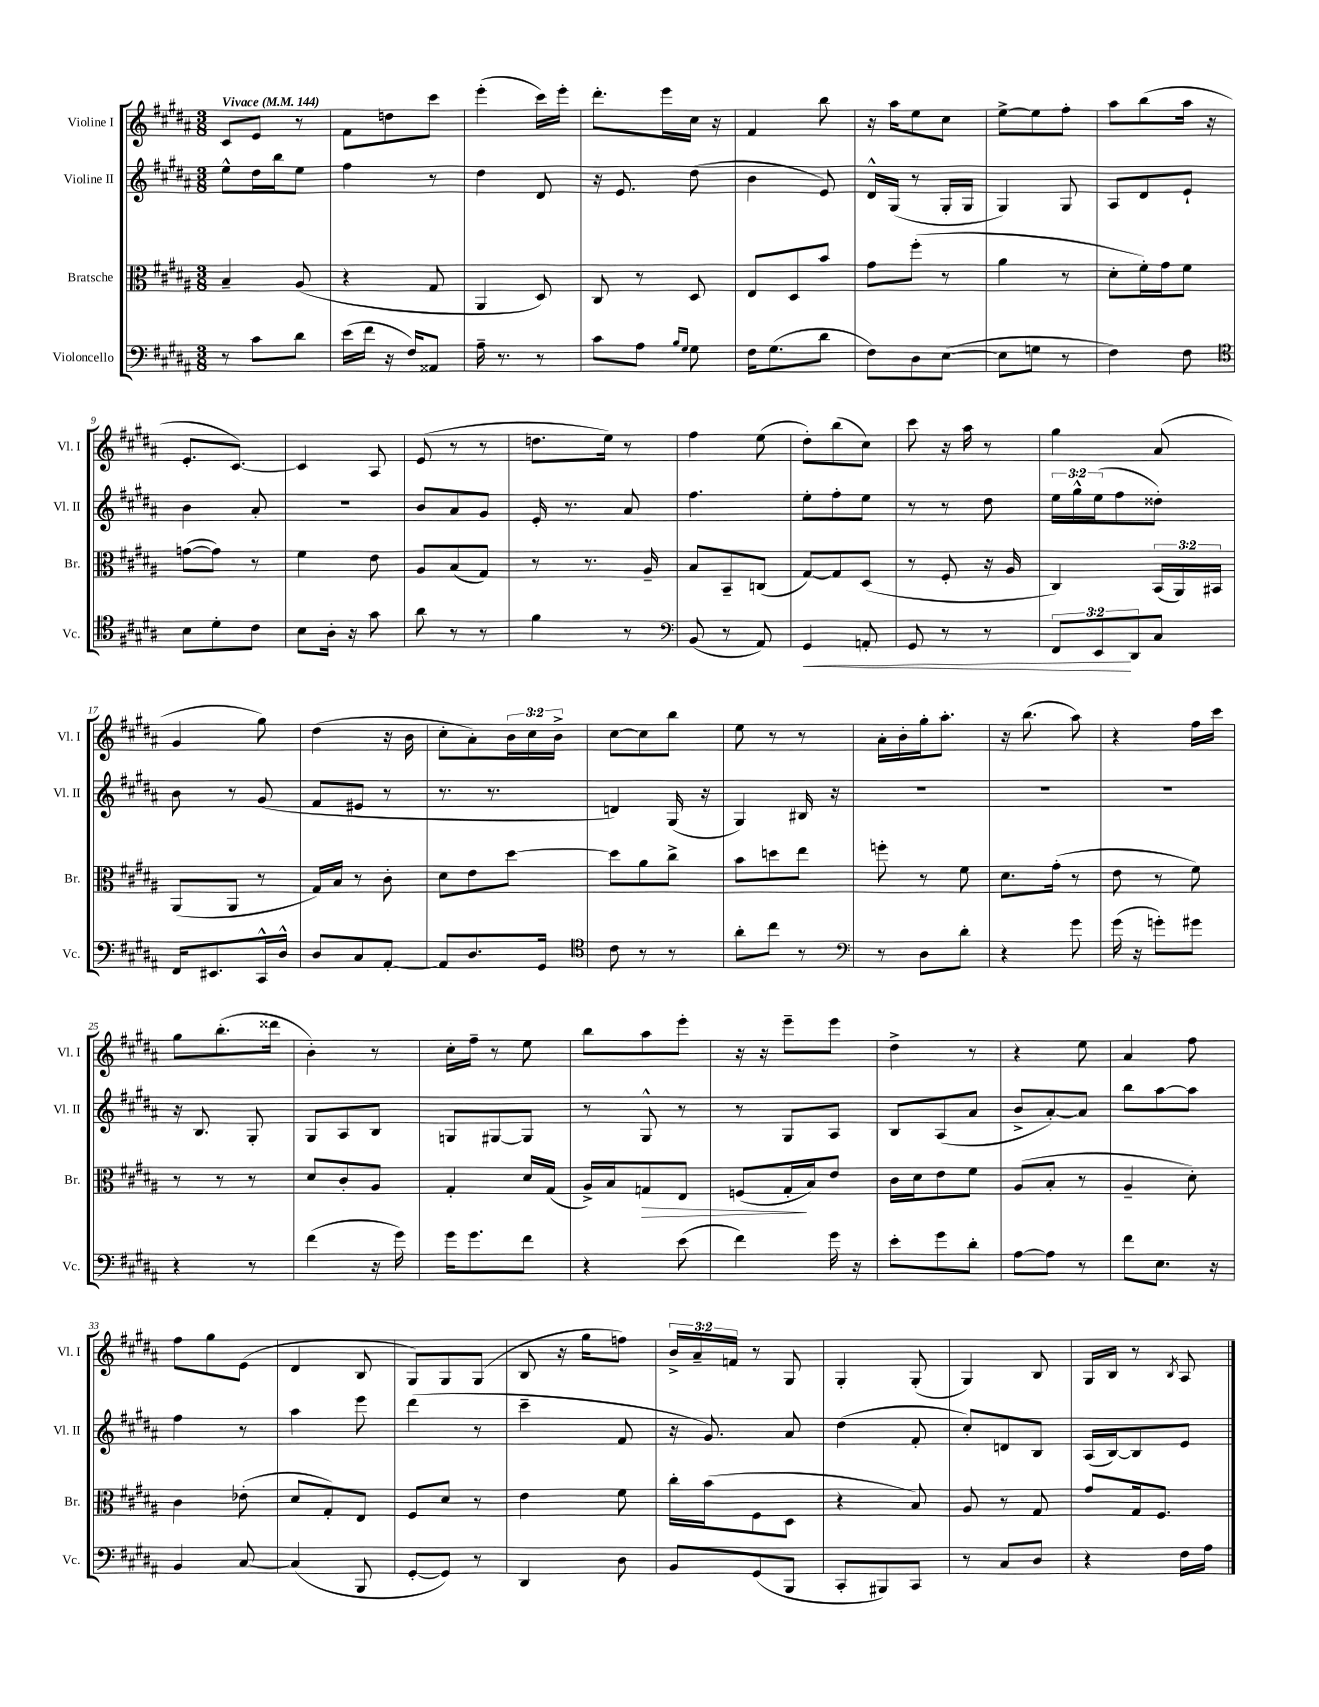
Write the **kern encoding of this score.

**kern	**dynam	**kern	**dynam	**kern	**kern
*part4	*part4	*part3	*part3	*part2	*part1
*staff4	*staff4	*staff3	*staff3	*staff2	*staff1
*I"Violoncello	*	*I"Bratsche	*	*I"Violine II	*I"Violine I
*I'Vc.	*	*I'Br.	*	*I'Vl. II	*I'Vl. I
*clefF4	*	*clefC3	*	*clefG2	*clefG2
*k[f#c#g#d#a#]	*	*k[f#c#g#d#a#]	*	*k[f#c#g#d#a#]	*k[f#c#g#d#a#]
*M3/8	*	*M3/8	*	*M3/8	*M3/8
*MM144	*	*MM144	*	*MM144	*MM144
=1	=1	=1	=1	=1	=1
!	!	!	!	!	!LO:TX:a:B:t=Vivace
8r	.	4B~/	.	8ee^^\L	8c#/L
8c#\L	.	.	.	16dd#\L	8e/J
.	.	.	.	16bb\J	.
8d#\J	.	(8A#/	.	8ee\J	8r
=2	=2	=2	=2	=2	=2
(16e\LL	.	4r	.	4ff#\	8f#\L
16f#\JJ	.	.	.	.	.
16r	.	.	.	.	8ddn\
16F#/KL)	.	.	.	.	.
8AA##X/J	.	8G#/	.	8r	8ccc#\J
=3	=3	=3	=3	=3	=3
16A#~\	.	4AA#/	.	4dd#\	(4eee'\
8.r	.	.	.	.	.
8r	.	8D#/)	.	8d#/	16ccc#\LL)
.	.	.	.	.	16eee'\JJ
=4	=4	=4	=4	=4	=4
8c#\L	.	8C#/	.	16r	8.ddd#'\L
.	.	.	.	8.e/	.
8A#\J	.	8r	.	.	.
.	.	.	.	.	16eee\L
16qqB/LL	.	.	.	.	.
16qqG#/JJ	.	.	.	.	.
8G#\	.	8D#/	.	(8dd#\	16cc#\JJ
.	.	.	.	.	16r
=5	=5	=5	=5	=5	=5
16F#\KL	.	8E/L	.	4b\	4f#/
(8.G#\	.	.	.	.	.
.	.	8D#/	.	.	.
8d#\J	.	8b/J	.	8e/)	8bb\
=6	=6	=6	=6	=6	=6
8F#\L)	.	8g#\L	.	16d#^^/LL	16r
.	.	.	.	(16G#/JJ	16aa#\KL
8D#\	.	(8ff#'\J	.	8r	8ee\
([8E\J	.	8r	.	16G#'/LL	8cc#\J
.	.	.	.	16G#/JJ	.
=7	=7	=7	=7	=7	=7
8E\L]	.	4a#\	.	4G#/)	[8ee^\L
8Gn\J	.	.	.	.	8ee\]
8r	.	8r	.	8G#/	8ff#'\J
=8	=8	=8	=8	=8	=8
4F#\)	.	8d#'\L	.	8A#/L	8aa#\L
.	.	16f#'\L)	.	8d#/	(8bb\
.	.	16g#\J	.	.	.
8F#\	.	8f#\J	.	8e`/J	16aa#\Jk
.	.	.	.	.	16r
!!LO:LB:g=z
=9	=9	=9	=9	=9	=9
*clefC4	*	*	*	*	*
8B\L	.	([8gn\L	.	4b\	8.e'/L
8d#'\	.	8g\J])	.	.	.
.	.	.	.	.	[8.c#/J)
8c#\J	.	8r	.	8a#'/	.
=10	=10	=10	=10	=10	=10
8B\L	.	4f#\	.	4.r	4c#/]
16A#'\Jk	.	.	.	.	.
16r	.	.	.	.	.
8g#\	.	8e\	.	.	8A#/
=11	=11	=11	=11	=11	=11
8a#\	.	8A#/L	.	8b/L	(8e/
8r	.	(8B/	.	8a#/	8r
8r	.	8G#/J)	.	8g#/J	8r
=12	=12	=12	=12	=12	=12
4f#\	.	8r	.	16e'/	8.ddn\L
.	.	.	.	8.r	.
.	.	8.r	.	.	.
.	.	.	.	.	16ee\Jk)
8r	.	.	.	8a#/	8r
.	.	16A#~/	.	.	.
=13	=13	=13	=13	=13	=13
*clefF4	*	*	*	*	*
(8BB/	.	8B/L	.	4.ff#\	4ff#\
8r	.	8BB~/	.	.	.
8AA#/)	.	(8Cn/J	.	.	(8ee\
=14	=14	=14	=14	=14	=14
!	!LO:HP:b	!	!	!	!
4GG#/	<	[8G#/L)	.	8ee'\L	8dd#'\L)
.	.	8G#/]	.	8ff#'\	(8bb\
8AAn'/	.	(8D#/J	.	8ee\J	8cc#\J)
=15	=15	=15	=15	=15	=15
8GG#/	.	8r	.	8r	8ccc#\
8r	.	8F#'/	.	8r	16r
.	.	.	.	.	16aa#\
8r	.	16r	.	8dd#\	8r
.	.	16A#/	.	.	.
=16	=16	=16	=16	=16	=16
12FF#/L	.	4C#/)	.	24ee\LL	4gg#\
.	.	.	.	24gg#^^\	.
12EE/	.	.	.	(24ee\J	.
.	.	.	.	8ff#\	.
12DD#/	[	.	.	.	.
8C#/J	.	(24BB/LL	.	8dd##X'\J)	(8a#/
.	.	24AA#/)	.	.	.
.	.	24BB#X/JJ	.	.	.
!!LO:LB:g=z
=17	=17	=17	=17	=17	=17
16FF#/KL	.	(8AA#/L	.	8b\	4g#/
8.EE#X/	.	.	.	.	.
.	.	8AA#/J	.	8r	.
16CC#^^/L	.	8r	.	(8g#/	8gg#\)
16D#^^/JJ	.	.	.	.	.
=18	=18	=18	=18	=18	=18
8D#/L	.	16G#/LL)	.	8f#/L	(4dd#\
.	.	16B/JJ	.	.	.
8C#/	.	8r	.	8e#X/J	.
[8AA#'/J	.	8c#'\	.	8r	16r
.	.	.	.	.	16b\
=19	=19	=19	=19	=19	=19
8AA#/L]	.	8d#\L	.	8.r	8cc#'\L
8.D#/	.	8e\	.	.	8a#'\)
.	.	.	.	8.r	.
.	.	[8dd#\J	.	.	24b\L
.	.	.	.	.	24cc#\
16GG#/Jk	.	.	.	.	.
.	.	.	.	.	24b^\JJ
=20	=20	=20	=20	=20	=20
*clefC4	*	*	*	*	*
8c#\	.	8dd#\L]	.	4dn/)	[8cc#\L
8r	.	8a#\	.	.	8cc#\]
8r	.	8cc#^\J	.	(16G#/	8bb\J
.	.	.	.	16r	.
=21	=21	=21	=21	=21	=21
8a#'\L	.	8b\L	.	4G#/)	8ee\
8cc#\J	.	8ddn\	.	.	8r
8r	.	8ee\J	.	16B#X/	8r
.	.	.	.	16r	.
=22	=22	=22	=22	=22	=22
*clefF4	*	*	*	*	*
8r	.	8ffn'\	.	4.r	16a#'\LL
.	.	.	.	.	16b'\
8D#\L	.	8r	.	.	16gg#'\J
.	.	.	.	.	8.aa#'\J
8d#'\J	.	8f#\	.	.	.
=23	=23	=23	=23	=23	=23
4r	.	8.d#\L	.	4.r	16r
.	.	.	.	.	(8.bb\
.	.	(16g#'\Jk	.	.	.
8g#\	.	8r	.	.	8aa#\)
=24	=24	=24	=24	=24	=24
(16g#\	.	8e\	.	4.r	4r
16r	.	.	.	.	.
8gn'\L)	.	8r	.	.	.
8g#X\J	.	8f#\)	.	.	16ff#\LL
.	.	.	.	.	16ccc#\JJ
!!LO:LB:g=z
=25	=25	=25	=25	=25	=25
4r	.	8r	.	16r	8gg#\L
.	.	.	.	8.B/	.
.	.	8r	.	.	(8.bb'\
8r	.	8r	.	8G#'/	.
.	.	.	.	.	16ddd##X\Jk
=26	=26	=26	=26	=26	=26
(4f#\	.	8d#/L	.	8G#/L	4b'\)
.	.	8c#'/	.	8A#/	.
16r	.	8A#/J	.	8B/J	8r
16g#\)	.	.	.	.	.
=27	=27	=27	=27	=27	=27
16g#\KL	.	4G#'/	.	8Gn/L	16cc#'\LL
8.g#\	.	.	.	.	16ff#~\JJ
.	.	.	.	[8G#X/	8r
8f#\J	.	16d#/LL	.	8G#/J]	8ee\
.	.	(16G#/JJ	.	.	.
=28	=28	=28	=28	=28	=28
4r	.	16A#^/LL)	.	8r	8bb\L
.	.	16B/J	.	.	.
!	!	!	!LO:HP:b	!	!
.	.	8Gn/	>	8G#^^/	8aa#\
(8e\	.	8E/J	.	8r	8eee'\J
=29	=29	=29	=29	=29	=29
4f#\)	.	(8Fn/L	.	8r	16r
.	.	.	.	.	16r
.	.	16G#'/L	.	8G#/L	8eee~\L
.	.	16B/J)	]	.	.
16g#\	.	8e/J	.	8A#/J	8eee\J
16r	.	.	.	.	.
=30	=30	=30	=30	=30	=30
8e'\L	.	16c#\LL	.	8B/L	4dd#^\
.	.	16d#\J	.	.	.
8g#\	.	8e\	.	(8A#/	.
8d#'\J	.	8f#\J	.	8a#/J	8r
=31	=31	=31	=31	=31	=31
[8A#\L	.	(8A#/L	.	8b^/L	4r
8A#\J]	.	8B'/J	.	[8a#'/)	.
8r	.	8r	.	8a#/J]	8ee\
=32	=32	=32	=32	=32	=32
8f#\L	.	4A#~/	.	8bb\L	4a#/
8.E\J	.	.	.	[8aa#\	.
.	.	8d#'\)	.	8aa#\J]	8ff#\
16r	.	.	.	.	.
!!LO:LB:g=z
=33	=33	=33	=33	=33	=33
4BB/	.	4c#\	.	4ff#\	8ff#\L
.	.	.	.	.	8gg#\
[8C#/	.	(8e-X'\	.	8r	(8e\J
=34	=34	=34	=34	=34	=34
(4C#/]	.	8d#/L	.	4aa#\	4d#/
.	.	8G#'/)	.	.	.
8BBB/	.	8E/J	.	8eee\	8B/
=35	=35	=35	=35	=35	=35
[8GG#'/L	.	8F#/L	.	(4ddd#\	8G#/L)
8GG#/J])	.	8d#/J	.	.	8G#/
8r	.	8r	.	8r	(8G#/J
=36	=36	=36	=36	=36	=36
4DD#/	.	4e\	.	4ccc#~\	8B/
.	.	.	.	.	16r
.	.	.	.	.	16gg#\KL
8D#\	.	8f#\	.	8f#/	8ffn\J)
=37	=37	=37	=37	=37	=37
8BB/L	.	16cc#'\LL	.	16r	24b^/LL
.	.	.	.	.	24a#~/
.	.	(16b\J	.	8.g#/)	.
.	.	.	.	.	24fn/JJ
(8GG#/	.	8F#\	.	.	8r
8BBB/J	.	8D#\J	.	8a#/	8G#/
=38	=38	=38	=38	=38	=38
8CC#'/L	.	4r	.	(4dd#\	4G#'/
8BBB#X/)	.	.	.	.	.
8CC#/J	.	8B/)	.	8f#'/	(8G#'/
=39	=39	=39	=39	=39	=39
8r	.	8A#/	.	8cc#'/L)	4G#/)
8C#/L	.	8r	.	8dn/	.
8D#/J	.	8G#/	.	8B/J	8B/
=40	=40	=40	=40	=40	=40
4r	.	8g#/L	.	(16A#/LL	16G#/LL
.	.	.	.	[16B/J)	16B/JJ
.	.	16G#/k	.	8B/]	8r
.	.	8.F#/J	.	.	.
.	.	.	.	.	8qB/
16F#\LL	.	.	.	8e/J	8A#/
16A#\JJ	.	.	.	.	.
==	==	==	==	==	==
*-	*-	*-	*-	*-	*-
